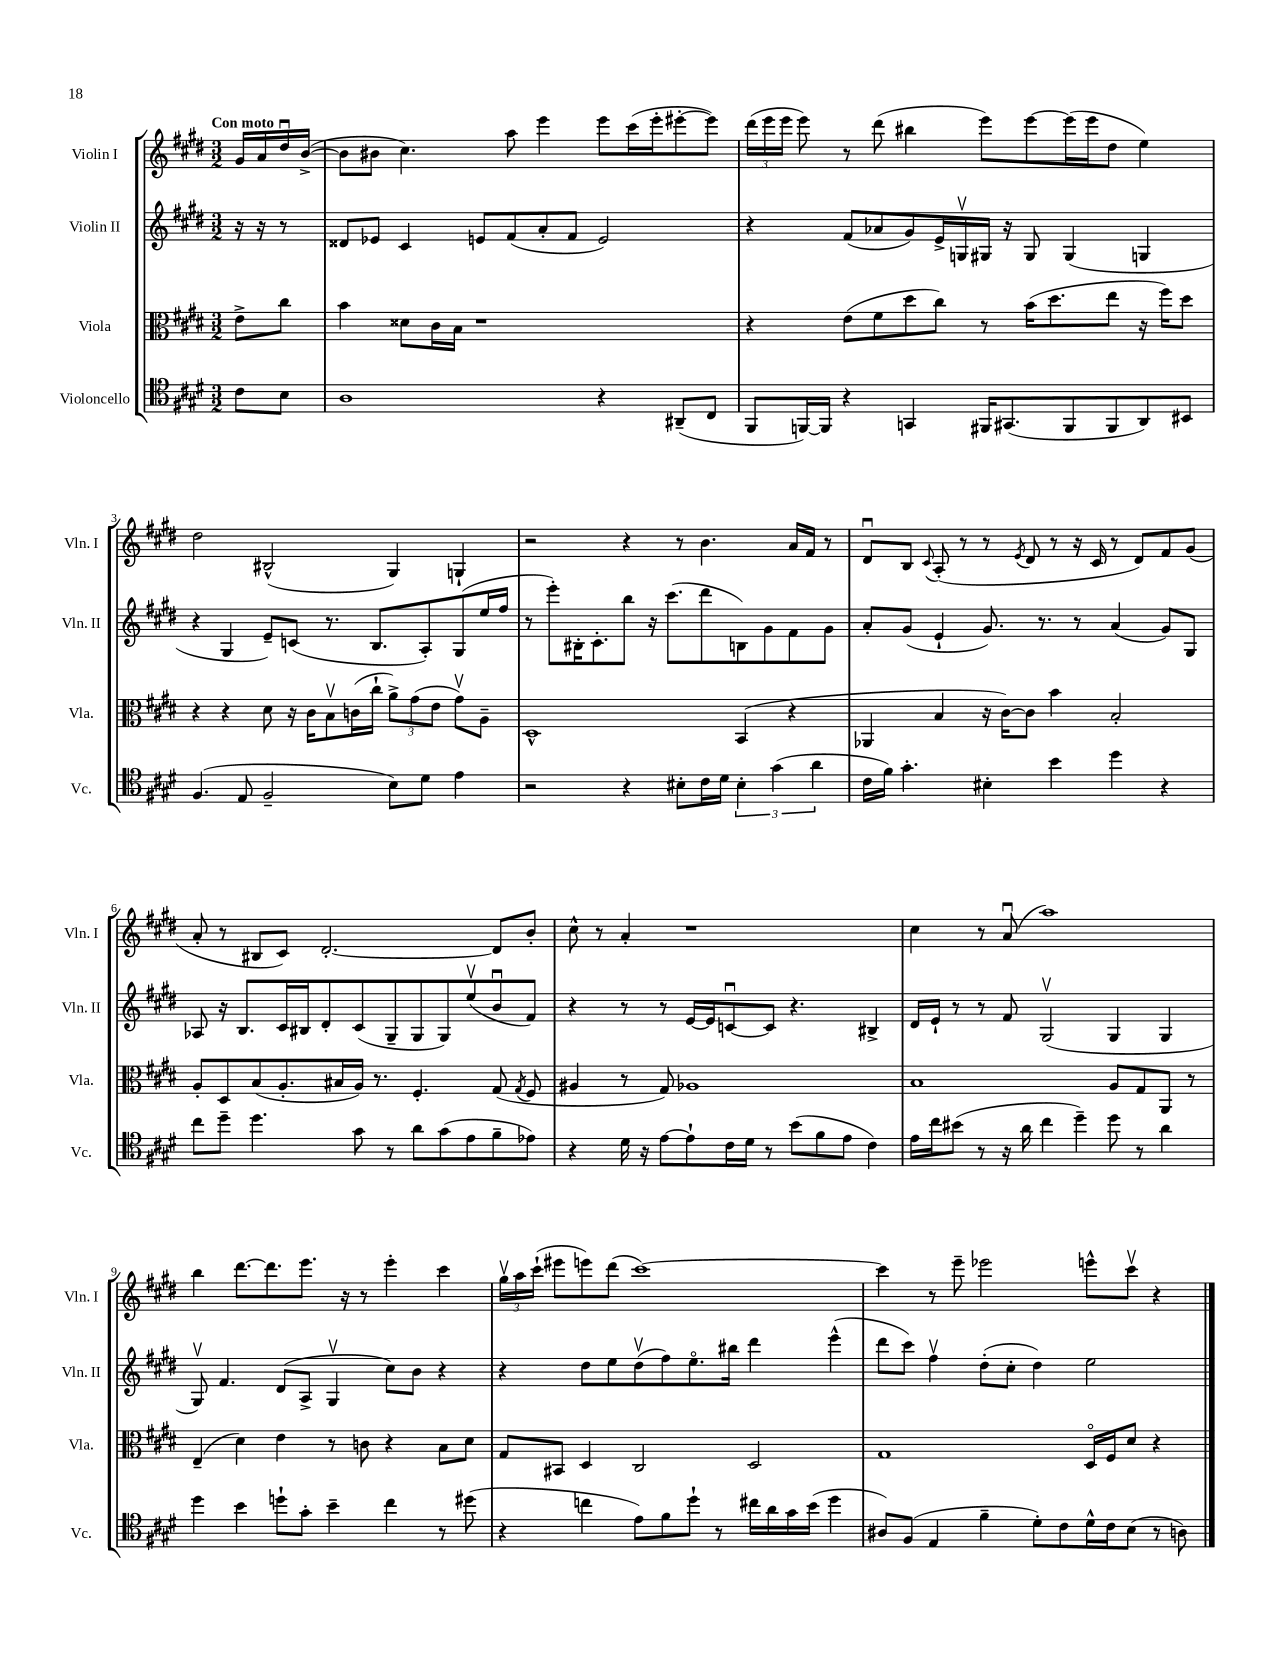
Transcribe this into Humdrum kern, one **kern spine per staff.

**kern	**kern	**kern	**kern
*staff4	*staff3	*staff2	*staff1
*clefC4	*clefC3	*clefG2	*clefG2
*k[f#c#g#d#]	*k[f#c#g#d#]	*k[f#c#g#d#]	*k[f#c#g#d#]
*M3/2	*M3/2	*M3/2	*M3/2
8c#	8e^	16r	16g#
.	.	16r	16a
8B	8cc#	8r	16dd#u
.	.	.	([16b^
=	=	=	=
1A	4b	8d##	8b]
.	.	8e-	8b#
.	8d##	4c#	4.cc#)
.	16c#	.	.
.	16B	.	.
.	1r	8e	.
.	.	(8f#	8aa
.	.	8a'	4eee
.	.	8f#	.
4r	.	2e)	8eee
.	.	.	(16ccc#
.	.	.	16eee'
(8AA#~	.	.	[8eee#'
8C#	.	.	8eee#])
=	=	=	=
8FF#	4r	4r	(24ddd#
.	.	.	24eee
.	.	.	24eee
[16FF)	.	.	8eee)
16FF]	.	.	.
4r	(8e	(8f#	8r
.	8f#	8a-	(8ddd#
4GG	8dd#	8g#)	4bb#
.	8cc#)	16e^	.
.	.	16Gv	.
16FF#	8r	16G#	8eee)
(8.GG#	.	16r	.
.	(16b	8G#	[8eee
.	8.dd#	.	.
8FF#	.	(4G#	(16eee]
.	.	.	16eee
8FF#	8ee	.	8dd#
8AA)	16r	4G	4ee)
.	16ff#)	.	.
8BB#	8dd#	.	.
=	=	=	=
(4.F#	4r	4r	2dd#
.	4r	4G#	.
8E	.	.	.
2F#~	8d#	8e~)	(2B#^^
.	16r	(8c	.
.	16c#	.	.
.	8Bv	8.r	.
.	(16c	.	.
.	16cc#`	8.B	.
8B)	12a^)	.	4G#)
.	(12g#	.	.
8d#	.	8A')	.
.	12e	.	.
4e	8g#v)	(8G#	4G`
.	8A~	16ee	.
.	.	16ff#	.
=	=	=	=
2r	1D#^^	8r	2r
.	.	8eee')	.
.	.	16B#'	.
.	.	8.c#'	.
4r	.	8bb	4r
.	.	16r	.
.	.	(8.ccc#	.
8B#'	.	.	8r
16c#	.	8ddd#	4.b
16d#	.	.	.
6B#'	(4BB	8B)	.
.	.	8g#	.
(6g#	.	.	.
.	4r	8f#	16a
.	.	.	16f#
6a	.	.	.
.	.	8g#	8r
=	=	=	=
16c#	4AA-	8a'	8d#u
16f#)	.	.	.
4.g#'	.	(8g#	8B
.	.	.	8qqc#
.	4B	4e`	(8A'
.	.	.	8r
4B#'	16r	8.g#)	8r
.	[16c#)	.	.
.	.	.	8qe
.	8c#]	.	8d#
.	.	8.r	.
4b	4b	.	8r
.	.	8r	16r
.	.	.	16c#
4dd#	2B'	(4a	8r
.	.	.	8d#)
4r	.	8g#)	8f#
.	.	8G#	(8g#
=	=	=	=
8cc#	8A'	8A-	8a'
8dd#~	8D#	16r	8r
.	.	8.B	.
4.dd#	(8B	.	8B#
.	8.A'	16c#	8c#)
.	.	16B#	.
.	.	8d#'	[2.d#'
.	16B#	.	.
8g#	16A)	(8c#	.
.	8.r	.	.
8r	.	8G#~	.
8a	4.F#'	8G#	.
(8g#	.	8G#)	.
8e	.	(8eev	.
8f#~	(8G#	8bu	8d#]
.	8qG#	.	.
8e-)	8F#	8f#)	8b'
=	=	=	=
4r	4A#	4r	8cc#^^
.	.	.	8r
16d#	8r	8r	4a'
16r	.	.	.
[8e	8G#)	8r	.
8e`]	1A-	[16e	1r
.	.	16e]	.
16c#	.	[8cu	.
16d#	.	.	.
8r	.	8c]	.
(8b	.	4.r	.
8f#	.	.	.
8e	.	.	.
4c#)	.	4B#^	.
=	=	=	=
16e	1B	16d#	4cc#
16cc#	.	16e`	.
(8b#	.	8r	.
8r	.	8r	8r
16r	.	8f#	(8au
16a	.	.	.
4cc#	.	(2G#v	1aa)
4dd#~)	.	.	.
8dd#	8A	4G#	.
8r	8G#	.	.
4a	8AA	4G#	.
.	8r	.	.
=	=	=	=
4dd#	(4E~	8G#v)	4bb
.	.	4.f#	.
4b	4d#)	.	[8.ddd#
.	.	.	8.ddd#]
8dd`	4e	(8d#	.
8g#'	.	8A^	8.eee
4b~	8r	4G#v	.
.	.	.	16r
.	8c	.	8r
4cc#	4r	8cc#)	4eee'
.	.	8b	.
8r	8B	4r	4ccc#
(8dd#	8d#	.	.
=	=	=	=
4r	8G#	4r	24gg#v
.	.	.	24aa
.	.	.	(24ccc#`
.	8BB#	.	8eee#
4cc	4D#	8dd#	8eee)
.	.	8ee	(8ddd#
8e)	2C#	(8dd#v	[1ccc#)
8f#	.	8ff#)	.
8dd#`	.	8.eeo	.
8r	.	.	.
.	.	16bb#	.
16cc#	2D#	4ddd#	.
16a	.	.	.
16g#	.	.	.
(16b	.	.	.
4dd#	.	(4eee^^	.
=	=	=	=
8A#)	1G#	8ddd#	4ccc#]
(8F#	.	8ccc#)	.
4E	.	4ff#v	8r
.	.	.	8eee~
4f#~	.	(8dd#'	2eee-
.	.	8cc#'	.
8d#')	.	4dd#)	.
8c#	.	.	.
16d#^^	16D#o	2ee	8eee^^
16c#	16F#	.	.
(8B	8d#	.	8ccc#v
8r	4r	.	4r
8A)	.	.	.
==	==	==	==
*-	*-	*-	*-
